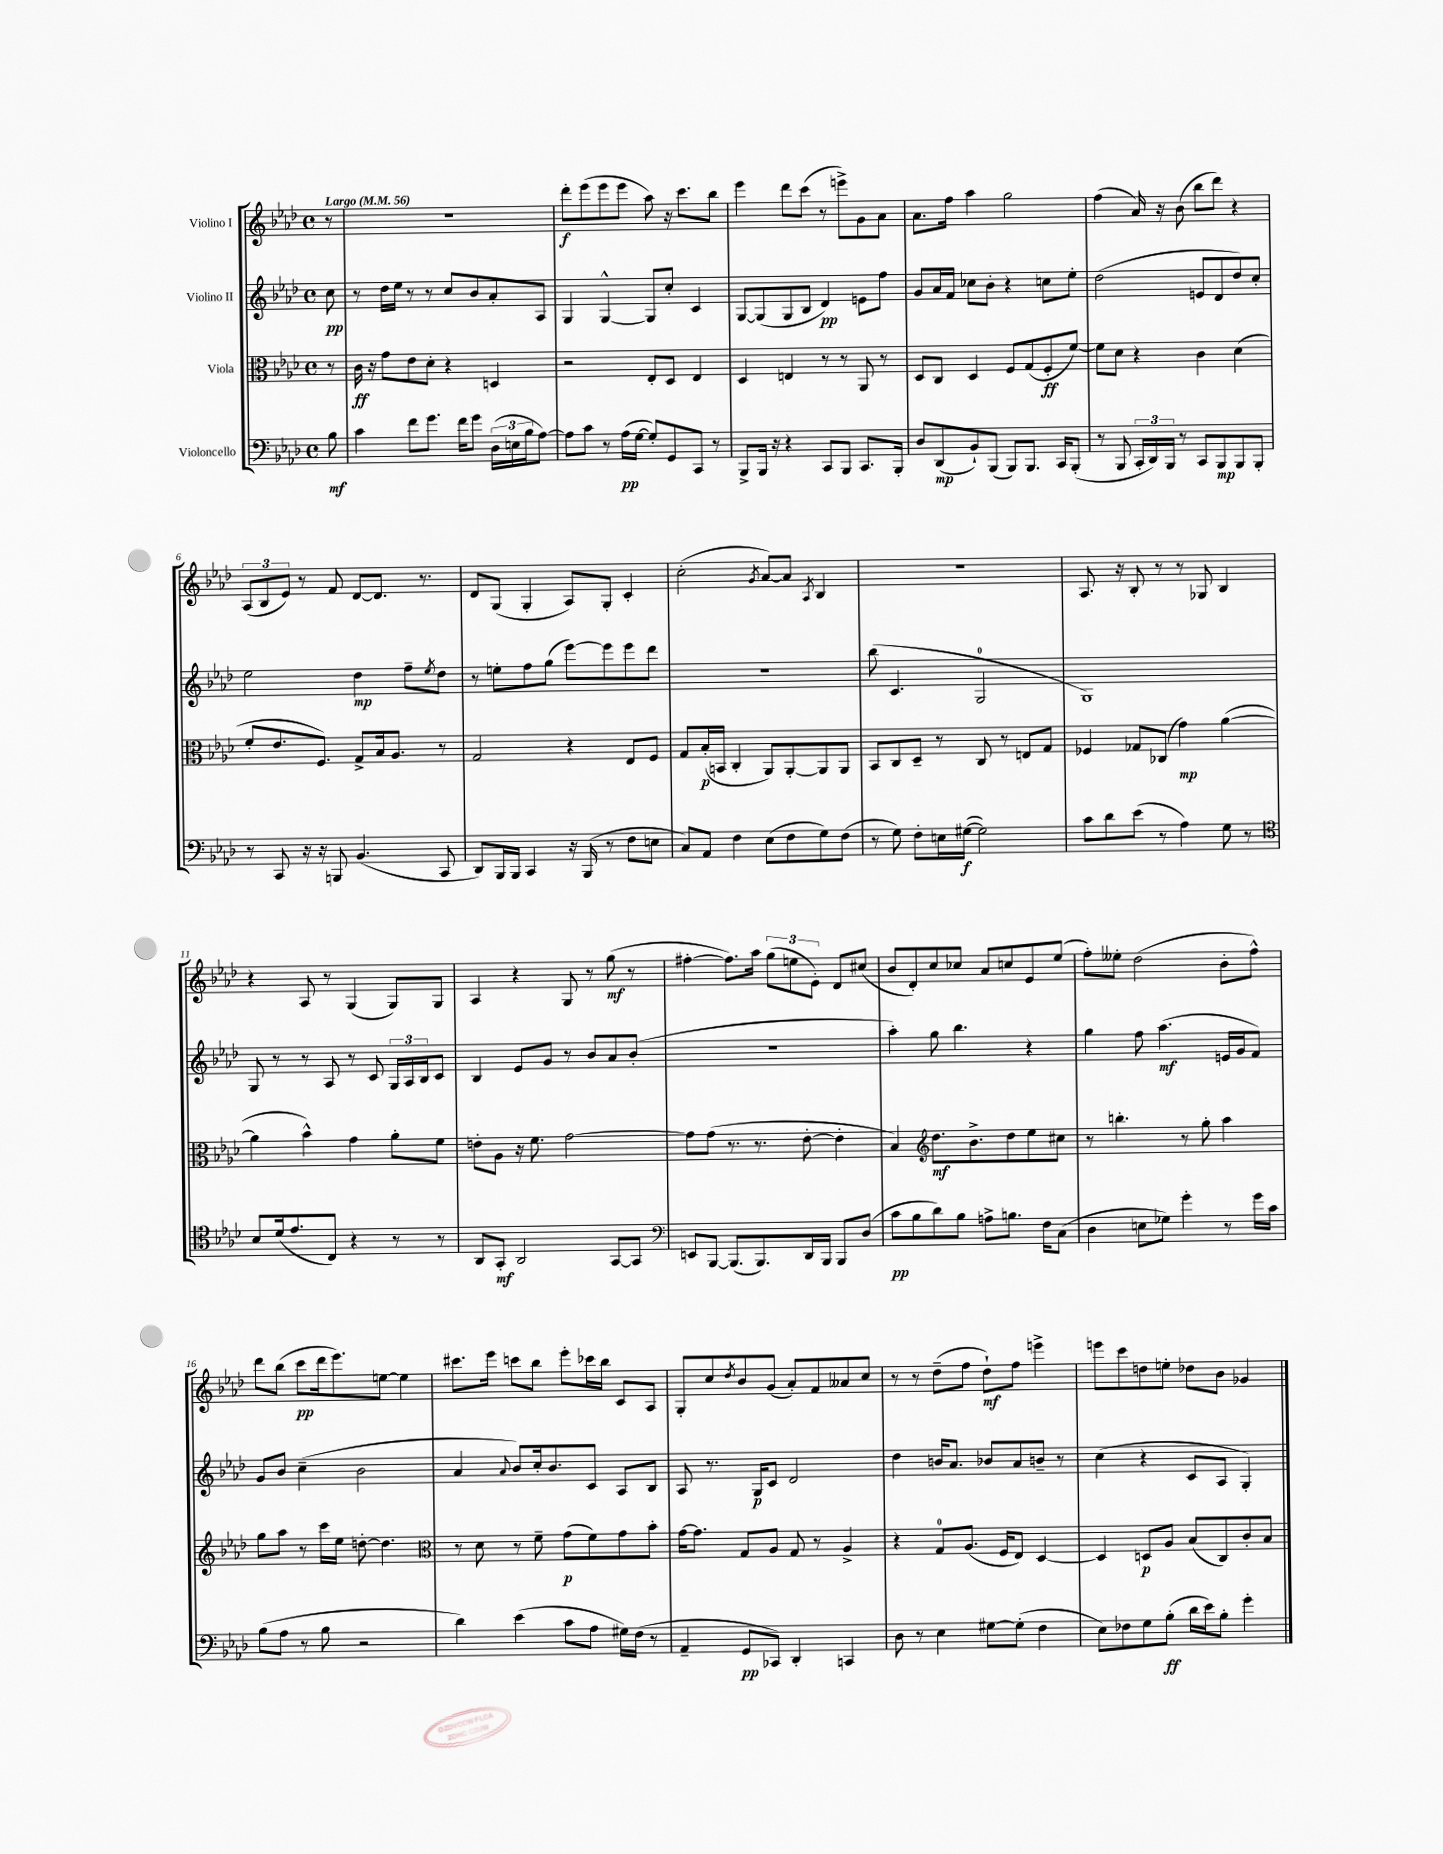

**kern	**kern	**kern	**kern
*staff4	*staff3	*staff2	*staff1
*clefF4	*clefC3	*clefG2	*clefG2
*k[b-e-a-d-]	*k[b-e-a-d-]	*k[b-e-a-d-]	*k[b-e-a-d-]
*M4/4	*M4/4	*M4/4	*M4/4
*met(c)	*met(c)	*met(c)	*met(c)
*MM56	*MM56	*MM56	*MM56
8B-	8r	8cc	8r
=	=	=	=
4c	16c	8r	1r
.	16r	.	.
.	8g	16dd-	.
.	.	16ee-	.
8f	8e-	8r	.
8.g	8d-'	8r	.
.	4r	8cc	.
16f	.	.	.
8g	.	8b-	.
(24D-	4D	8a-'	.
24E	.	.	.
24B-	.	.	.
[8A-)	.	8A-	.
=	=	=	=
8A-]	2r	4G	8ddd-'
8c	.	.	(8eee-
8r	.	[4G^^	8eee-
(16A-	.	.	8eee-
[16G	.	.	.
8G'])	8E-'	8G]	8aa-)
8GG	8D-	8cc'	16r
.	.	.	8.ccc
8CC	4E-	4c	.
8r	.	.	8bb-
=	=	=	=
8BBB-^	4D-	[8G	4eee-
16BBB-	.	(8G]	.
16r	.	.	.
4r	4E	8G	8ddd-
.	.	8B-	(8ccc
8CC	8r	4d-)	8r
8BBB-	8r	.	8eee^)
8.CC	8AA-	8e	8g
.	8r	8ff	8a-
16BBB-'	.	.	.
=	=	=	=
8D-	8D-	8g	8.a-
(8DD-	8C	16a-	.
.	.	16f	16ff
8BB-`)	4D-	8cc-	4aa-
(8BBB-	.	8b-'	.
8BBB-)	8F	4r	2gg
8.BBB-	(8G	.	.
.	8F'	8cc	.
16CC	.	.	.
(8BBB-'	[8f)	8ee-'	.
=	=	=	=
8r	8f]	(2dd-	(4ff
8BBB-	8d-	.	.
24CC'	4r	.	16a-)
24DD-)	.	.	.
.	.	.	16r
24BBB-	.	.	.
8r	.	.	(8b-
8CC	4c	8e	8bb-
8BBB-	.	8d-	8ddd-)
8BBB-	(4d-	8dd-)	4r
8BBB-'	.	8cc'	.
=	=	=	=
8r	8f'	2ee-	(12A-
.	.	.	12B-
8CC	8.e-	.	.
.	.	.	12e-)
16r	.	.	8r
16r	8.F)	.	.
8BBB	.	.	8f
(4.BB-	8G^	4dd-	[8d-
.	16B-	.	8.d-]
.	8.A-	.	.
.	.	8ff~	.
.	.	.	8.r
.	.	8qee-	.
8CC	8r	8dd-	.
=	=	=	=
8DD-)	2G	8r	8d-
16BBB-	.	8ee'	(8G
16BBB-	.	.	.
4CC	.	8ff	4G'
.	.	(8gg	.
16r	4r	[8eee-)	8A-)
(16BBB-	.	.	.
8r	.	8eee-]	8G'
8F	8E-	8eee-	4c'
8E	8F	8ddd-	.
=	=	=	=
8C)	8G	1r	(2cc'
8AA-	(16B-'	.	.
.	16BB	.	.
4F	4C'	.	.
.	.	.	8qg
(8E-	8AA-)	.	[8a-)
8F	[8AA-'	.	8a-]
.	.	.	8qA-
8G)	8AA-]	.	4B-
(8F	8AA-	.	.
=	=	=	=
8r	8BB-	(8bb-	1r
8G)	8C	4.c	.
8F'	8D-~	.	.
16E	8r	.	.
([16G#	.	.	.
2G#])	8C	2G	.
.	8r	.	.
.	8E	.	.
.	8G	.	.
=	=	=	=
8c	4F-	1G)	8.A-
8d-	.	.	.
.	.	.	16r
(8e-	8G-	.	8B-'
8r	(8C-	.	8r
4A-)	4g)	.	8r
.	.	.	8G-
8G	([4a-	.	4B-
8r	.	.	.
=	=	=	=
*clefC4	*	*	*
8B-	4a-]	8G	4r
(16d-	.	8r	.
8.e-	.	.	.
.	4b-^^)	8r	8A-
8C)	.	8A-	8r
4r	4g	8r	(4G
.	.	8c	.
8r	8a-'	24G	8G)
.	.	24A-	.
.	.	24B-	.
8r	8f	8c	8G
=	=	=	=
8AA-	8e'	4B-	4A-
8GG'	8A-	.	.
2AA-	16r	8e-	4r
.	8.f	.	.
.	.	8g	.
.	[2g	8r	8G
.	.	8b-	8r
[8GG	.	8a-	(8gg
8GG]	.	(8b-'	8r
=	=	=	=
*clefF4	*	*	*
8EE	8g]	1r	[4ff#'
[8BBB-	(8g	.	.
(8.BBB-]	8.r	.	8.ff#])
8.BBB-)	8.r	.	16aa-
.	.	.	(12gg
.	.	.	12ee
16DD-	[8e-'	.	.
.	.	.	12e-')
16BBB-	.	.	.
8BBB-	4e-']	.	8d-
(8D-	.	.	(8cc#
=	=	=	=
8c	4B-)	4aa-')	8b-
8B-	.	.	8d-')
*	*clefG2	*	*
8d-)	8.dd-	8gg	8cc
8B-	.	4.bb-	8cc-
.	8.b-^	.	.
8A^	.	.	8a-
8.B	8dd-	.	8cc
.	8ee-	4r	8e-
16F	.	.	.
(8C	8cc#	.	(8ee-
=	=	=	=
4D-	8r	4gg	8ff')
.	4.bb'	.	8ee--'
8E	.	8ff	(2dd-
8G-)	.	(4.aa-	.
4g'	8r	.	.
.	8gg'	.	.
8r	4aa-	16e	8b-'
.	.	16g	.
16g	.	8f)	8ff^^)
16c	.	.	.
=	=	=	=
(8B-	8gg	8g	8ddd-
8A-	8aa-	8b-	(8bb-
8r	8r	(4cc~	8ccc
8B-	16ccc	.	16ddd-
.	16ee-	.	8.eee-)
2r	[8dd'	2b-	.
.	4.dd]	.	[8ee
.	.	.	4ee]
=	=	=	=
*	*clefC3	*	*
4d-)	8r	4a-	8.ccc#
.	8d-	.	.
.	.	.	16eee-
.	.	8qqa-	.
(4e-	8r	8b-)	8ccc
.	8f~	16cc'	8bb-
.	.	8.b-	.
8c	(8g	.	8eee-'
8A-	8f)	8c	16ccc-
.	.	.	16bb-
16G#)	8g	8A-	8c
(16F	.	.	.
8r	8b-'	8B-	8A-
=	=	=	=
4AA-~	[16g	8A-	8G'
.	8.g]	.	.
.	.	8.r	8cc
.	.	.	8qdd-
8GG	8G	.	8b-
.	.	16G	.
8CC-)	8A-	8c	(8g
4DD-'	8G	2d-	8a-')
.	8r	.	8f
4CC	4A-^	.	8a--
.	.	.	8cc
=	=	=	=
8D-	4r	4dd-	8r
8r	.	.	8r
4E-	8G	16b	(8dd-~
.	.	8.a-	.
.	(8.A-	.	8ff
[8G#	.	8b-	8dd-`)
.	16F	.	.
(8G#']	8E-)	8a-	8ff
4F	[4D-	8b~	4eee^
.	.	8r	.
=	=	=	=
8E-)	4D-]	(4cc	8eee
8F-	.	.	8ccc
8G	8D	4r	8dd
(8B-'	8A-	.	8ee'
16d-	(8B-	8c	8dd-
16e-)	.	.	.
8B-'	8C)	8A-	8b-
4g'	8c'	4G')	4g-
.	8B-	.	.
==	==	==	==
*-	*-	*-	*-
